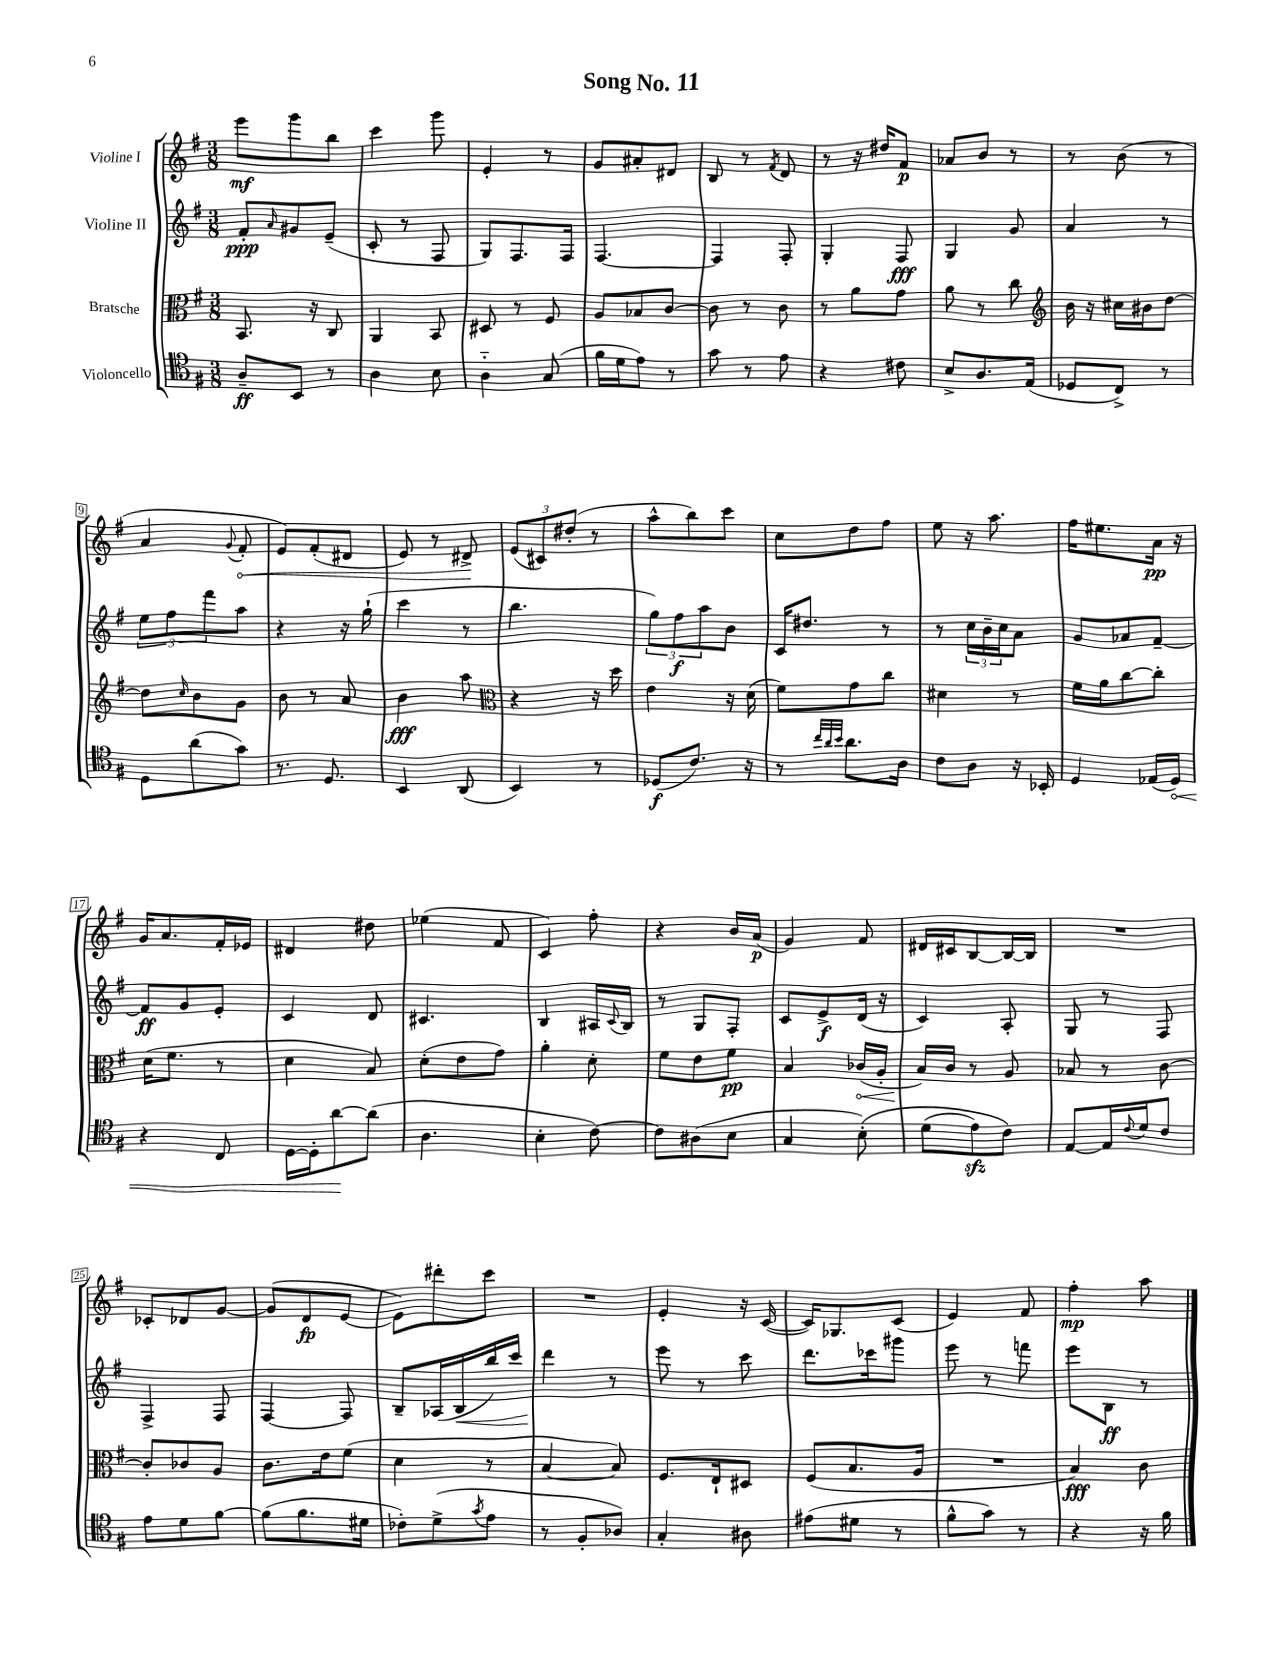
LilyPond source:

\header { title = "Song No. 11" }
<<
\new StaffGroup <<
\new Staff = "s0" \with { instrumentName = "Violine I" } {
    \clef treble \key g \major \numericTimeSignature \time 3/8
    e'''8\mf g'''8 b''8 |
    c'''4 g'''8 |
    e'4-. r8 |
    g'8 ais'8-. dis'8 |
    b8 r8 \acciaccatura { fis'8 } d'8 |
    r8 r16 dis''16 fis'8\p |
    aes'8 b'8 r8 |
    r8 b'8( r8 |
    a'4 \appoggiatura { g'8 } \once \override Hairpin.circled-tip = ##t fis'8-.\< |
    e'8) fis'8-.( dis'8 |
    e'8) r8 dis'8->\! |
    \tuplet 3/2 { e'8( cis'8) dis''8-.( } r8 |
    a''8-^ b''8) c'''8 |
    c''8 d''8 fis''8 |
    e''8 r16 a''8. |
    fis''16 eis''8. a'16\pp r16 |
    g'16 a'8. fis'16-. ees'16 |
    dis'4 dis''8 |
    ees''4( fis'8 |
    c'4) fis''8-. |
    r4 b'16 a'16\p( |
    g'4) fis'8 |
    dis'16 cis'16 b8~ b16~ b16 |
    R4. |
    ces'8-. des'8 g'8~ |
    g'8( d'8\fp e'8~ |
    e'8) dis'''8-. c'''8 |
    R4. |
    e'4-. r16 c'16~( |
    c'16) ges8. c'8( |
    e'4) fis'8 |
    fis''4-.\mp a''8 \bar "|." |
}
\new Staff = "s1" \with { instrumentName = "Violine II" } {
    \clef treble \key g \major \numericTimeSignature \time 3/8
    fis'8-.\ppp \grace { a'16 } gis'8 e'8--( |
    c'8-. r8 fis8 |
    g8) fis8. fis16 |
    fis4.~ |
    fis4 fis8-. |
    g4-. fis8\fff |
    g4 g'8 |
    a'4 r8 |
    \tuplet 3/2 { e''8 fis''8 fis'''8 } a''8 |
    r4 r16 g''16-!( |
    c'''4 r8 |
    b''4. |
    \tuplet 3/2 { g''8) fis''8\f a''8 } b'8 |
    c'16 dis''8. r8 |
    r8 \tuplet 3/2 { c''16 b'16-- c''16 } a'8 |
    g'8 aes'8 fis'8~-- |
    fis'8\ff g'8 e'8-. |
    c'4 d'8 |
    cis'4. |
    b4 ais16 \appoggiatura { c'8 } b16 |
    r8 g8 fis8-. |
    c'8 e'8->\f d'16( r16 |
    c'4) a8-. |
    g8 r8 fis8 |
    fis4-> fis8 |
    fis4~ fis8 |
    b8-- aes16( b16\< b''16) c'''16 |
    d'''4\! r8 |
    e'''8 r8 c'''8 |
    d'''8. ces'''16 gis'''8 |
    e'''8 r8 f'''8 |
    e'''8 b8\ff r8 \bar "|." |
}
\new Staff = "s2" \with { instrumentName = "Bratsche" } {
    \clef alto \key g \major \numericTimeSignature \time 3/8
    b,8. r16 c8 |
    a,4 b,8 |
    dis8 r8 fis8 |
    a8 bes8 c'8~ |
    c'8 r8 c'8 |
    r8 a'8 g'8 |
    a'8 r8 c''8 |
    \clef treble b'16 r16 cis''16 bis'16 d''8~ |
    d''8 \grace { c''16 } b'8 g'8 |
    b'8 r8 a'8 |
    b'4\fff a''8 |
    \clef alto r4 r16 d''16 |
    e'4 r16 d'16( |
    fis'8) g'8 c''8 |
    dis'4 r8 |
    fis'16 a'16 c''8~ c''8-. |
    d'16( fis'8. r8 |
    d'4 b8) |
    d'8-.( e'8 g'8) |
    a'4-. d'8-. |
    fis'8 e'8 fis'8\pp |
    b4 \once \override Hairpin.circled-tip = ##t ces'16\<( a16-. |
    b16\!) c'16 r8 a8 |
    bes8 r8 c'8~ |
    c'8-. ces'8 a8 |
    c'8. e'16 fis'8( |
    d'4 r8 |
    b4~ b8) |
    fis8. e16-! dis8 |
    fis8( b8. a16 |
    R4. |
    b4\fff) c'8 \bar "|." |
}
\new Staff = "s3" \with { instrumentName = "Violoncello" } {
    \clef tenor \key g \major \numericTimeSignature \time 3/8
    a8--\ff b,8 r8 |
    a4 b8 |
    a4-_ g8( |
    fis'16 d'16 e'8) r8 |
    g'8 r8 e'8 |
    r4 cis'8 |
    b8-> a8. e16( |
    des8 c8->) r8 |
    d8 a'8( g'8) |
    r8. d8. |
    b,4 a,8( |
    b,4) r8 |
    des8\f( c'8.) r16 |
    r8 \grace { c''32 a'32 b'32 } a'8. a16 |
    c'8 a8 r16 bes,16-. |
    d4 ees16( \once \override Hairpin.circled-tip = ##t d16\<) |
    r4 c8 |
    d16~ d16-. a'8~\! a'8( |
    a4. |
    b4-. c'8~) |
    c'8 ais8( b8 |
    g4 b8-.)\( |
    d'8( e'8\sfz) c'8\) |
    e8~ e16 \appoggiatura { c'8 } d'16 c'8 |
    e'8 d'8 fis'8~ |
    fis'8( fis'8. dis'16 |
    ces'8-.) d'8->( \acciaccatura { g'8 } e'8 |
    r8 fis8-. aes8) |
    g4-. ais8 |
    eis'8( dis'8 r8 |
    fis'8-^ g'8) r8 |
    r4 r16 fis'16 \bar "|." |
}
>>
>>
\layout { \context { \Score \override BarNumber.stencil = #(make-stencil-boxer 0.1 0.3 ly:text-interface::print) } }
